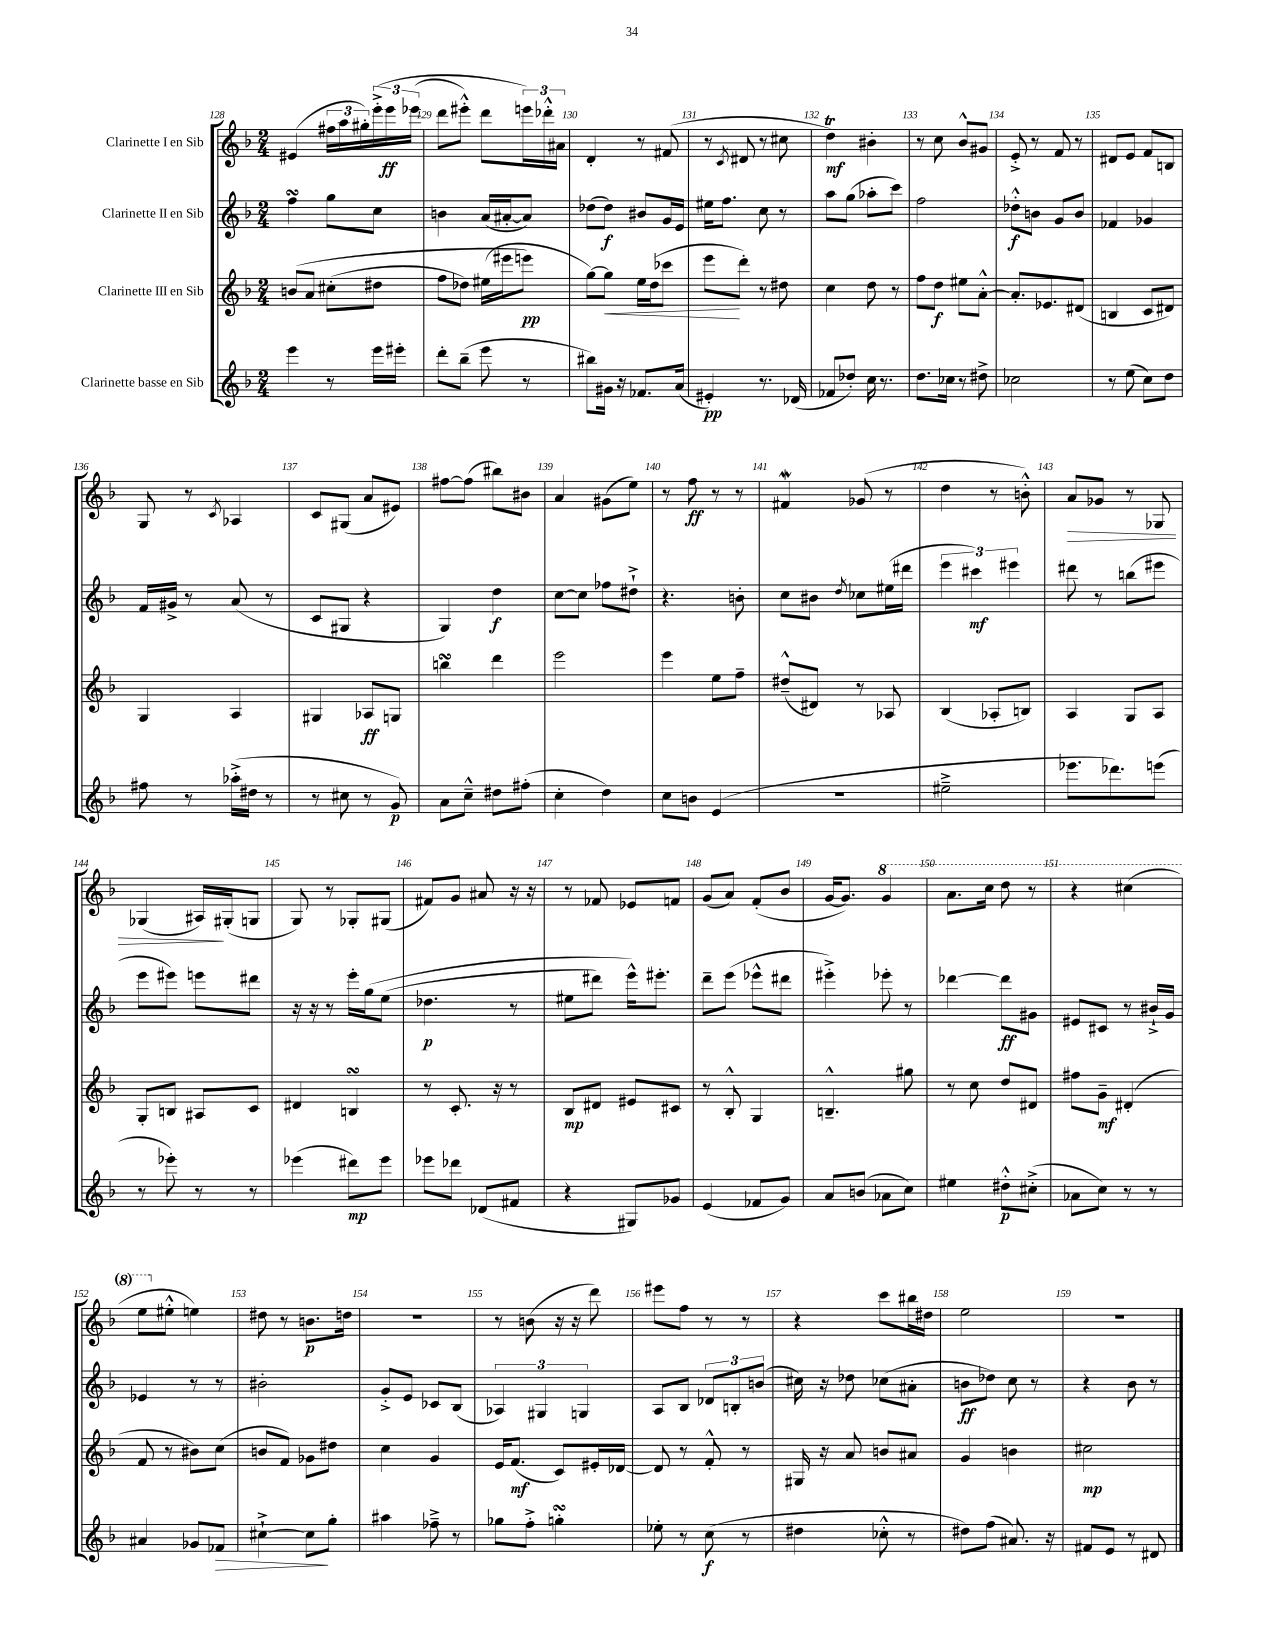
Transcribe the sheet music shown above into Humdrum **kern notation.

**kern	**kern	**kern	**kern
*staff4	*staff3	*staff2	*staff1
*clefG2	*clefG2	*clefG2	*clefG2
*k[b-]	*k[b-]	*k[b-]	*k[b-]
*M2/4	*M2/4	*M2/4	*M2/4
4eee	&(8b	4ff	(4e#
.	8a	.	.
8r	(8cc#'	8gg	24ff#
.	.	.	24aa
.	.	.	24gg#')
16eee	8dd#	8cc	&(24eee'^
.	.	.	24eee
16eee#'	.	.	.
.	.	.	(24eee-
=	=	=	=
8ddd'	8ff	4b	8ddd
(8bb-~	8dd-)	.	8eee#'^^)
8eee	(16ee#	(16a	8ddd
.	16eee#	[16a#'	.
8r	8eee&)	8a#])	24eee&)
.	.	.	24ddd-'^^
.	.	.	24a#
=	=	=	=
8bb#)	[8gg)	(8dd-	4d'
16g#	8gg]	8dd-)	.
16r	.	.	.
8.f-	16ee	8b#	8r
.	(16dd	.	.
.	8ccc-	16g	(8f#
(16a	.	16e	.
=	=	=	=
4e#')	8eee	16ee#	8r
.	.	8.ff	.
.	.	.	8qc
.	8ddd')	.	8d#
8.r	8r	8cc	8r
.	8dd#	8r	8cc#
(16d-	.	.	.
=	=	=	=
8f-	4cc	8aa	4dd)
8dd-')	.	(8gg	.
16cc	8dd	8aa-'	4b#'
8.r	.	.	.
.	8r	8ccc)	.
=	=	=	=
8.dd	8ff	2ff	8r
.	8dd	.	8cc
16cc-	.	.	.
8r	8ee#	.	8b-^^
8dd#^	[8a'^^	.	8g#
=	=	=	=
2cc-	8.a']	8dd-'^^	8e'^
.	.	8b	8r
.	8.e-	.	.
.	.	8g	8f
.	(8d#	8b	8r
=	=	=	=
8r	4B	4f-	8d#
(8ee	.	.	8e
8cc)	8c	4g-	8f
8dd	8d#)	.	8B
=	=	=	=
8ff#	4G	16f	8G
.	.	16g#^	.
8r	.	8r	8r
.	.	.	8qc
(16aa-'^	4A	(8a	4A-
16dd#	.	.	.
8r	.	8r	.
=	=	=	=
8r	4G#	8c	8c
8cc#	.	8G#	(8G#
8r	8A-	4r	8a
8g)	8G	.	8e#)
=	=	=	=
8a	4bb	4G)	[8ff#
8cc~^^	.	.	(8ff#]
8dd#	4ddd	4dd	8bb#)
(8ff#'	.	.	8b#
=	=	=	=
4cc'	2eee	[8cc	4a
.	.	8cc]	.
4dd)	.	8ff-	(8g#
.	.	8dd#`^	8ee)
=	=	=	=
8cc	4eee	4.r	8r
8b	.	.	8ff
(4e	8ee	.	8r
.	8ff~	8b'	8r
=	=	=	=
2r	(8dd#~^^	8cc	4f#
.	8d#)	8b#	.
.	.	8qdd	.
.	8r	8cc-	(8g-
.	8A-	(16ee#	8r
.	.	16ddd#	.
=	=	=	=
2ee#~^	(4B-	6eee	4dd
.	.	6ccc#)	.
.	8A-'	.	8r
.	.	6eee#	.
.	8B)	.	8b'^^)
=	=	=	=
8.eee-	4A	8ddd#	8a
.	.	8r	8g-
8.ddd-)	.	.	.
.	8G	(8bb	8r
(8eee	8A	8eee#	8G-
=	=	=	=
8r	8G'	8eee	(4G-
8eee-')	8B	8eee#)	.
8r	8A#	8eee	16A#)
.	.	.	(16G#'
8r	8c	8ddd#	8G
=	=	=	=
(4eee-	4d#	16r	8G)
.	.	16r	.
.	.	8r	8r
8ddd#)	4B	16eee'	8G-'
.	.	&(16gg	.
8eee-	.	(8ee	(8G#
=	=	=	=
8eee-	8r	4.dd-	8f#)
8ddd-	8.c'	.	8g
(8d-	.	.	8a#
.	16r	.	.
8f#	8r	8r	16r
.	.	.	16r
=	=	=	=
4r	8B-	8ee#	8r
.	8d#	8ddd#)	8f-
8G#)	8e#	16eee^^&)	8e-
.	.	8.eee#'	.
8g-	8c#	.	8f
=	=	=	=
(4e	8r	8ddd~	(8g
.	8B-'^^	(8eee	8a)
8f-	4G	8eee-^^	(8f'
8g)	.	8ddd#	8b-
=	=	=	=
8a	4.B~^^	4eee#'^)	[16g
.	.	.	8.g])
(8b	.	.	.
8a-	.	8eee-'	4gg
8cc)	8gg#	8r	.
=	=	=	=
4ee#	8r	[4ddd-	8.aa
.	8cc	.	.
.	.	.	16ccc
8dd#'^^	8dd	8ddd-]	8ddd
(8cc#'^	8d#	8g#	8r
=	=	=	=
8a-	8ff#	8e#	4r
8cc)	8g~	8c#	.
8r	(4d#'	8r	(4ccc#
8r	.	16b#`^	.
.	.	16g	.
=	=	=	=
4a#	8f	4e-	8eee
.	8r	.	8ee#'^^
8g-	8b#)	8r	4ee)
8f-	(8cc	8r	.
=	=	=	=
[4cc#`^	8b	2b#'	8dd#
.	8f)	.	8r
8cc#]	8g-	.	8.b
8gg'	8dd#	.	.
.	.	.	16dd
=	=	=	=
4aa#	4cc	8g'^	2r
.	.	8e	.
8ff-~^	4g	8c-	.
8r	.	(8B-	.
=	=	=	=
8gg-	16e	6A-)	8r
.	(8.f	.	.
8ff'^	.	.	(8b
.	.	6G#	.
4gg'	8c)	.	16r
.	.	.	16r
.	.	6G	.
.	16e#'	.	8ddd)
.	[16d-	.	.
=	=	=	=
8ee-'	8d-]	8A	8eee#
8r	8r	8B-	8ff
(8cc	8f'^^	12d-	8r
.	.	12B'	.
8r	8r	.	8r
.	.	(12b	.
=	=	=	=
4dd#	16G#	16cc#)	4r
.	16r	16r	.
.	8a	8dd-	.
8cc-'^^	8b	(8cc-	8ccc
8r	8a#	8a#'	16bb#
.	.	.	16dd#
=	=	=	=
8dd#)	4g	8b	2ee
(8ff	.	8dd-)	.
8.a#)	4b	8cc	.
.	.	8r	.
16r	.	.	.
=	=	=	=
8f#	2cc#	4r	2r
8e	.	.	.
8r	.	8b-	.
8d#	.	8r	.
==	==	==	==
*-	*-	*-	*-
